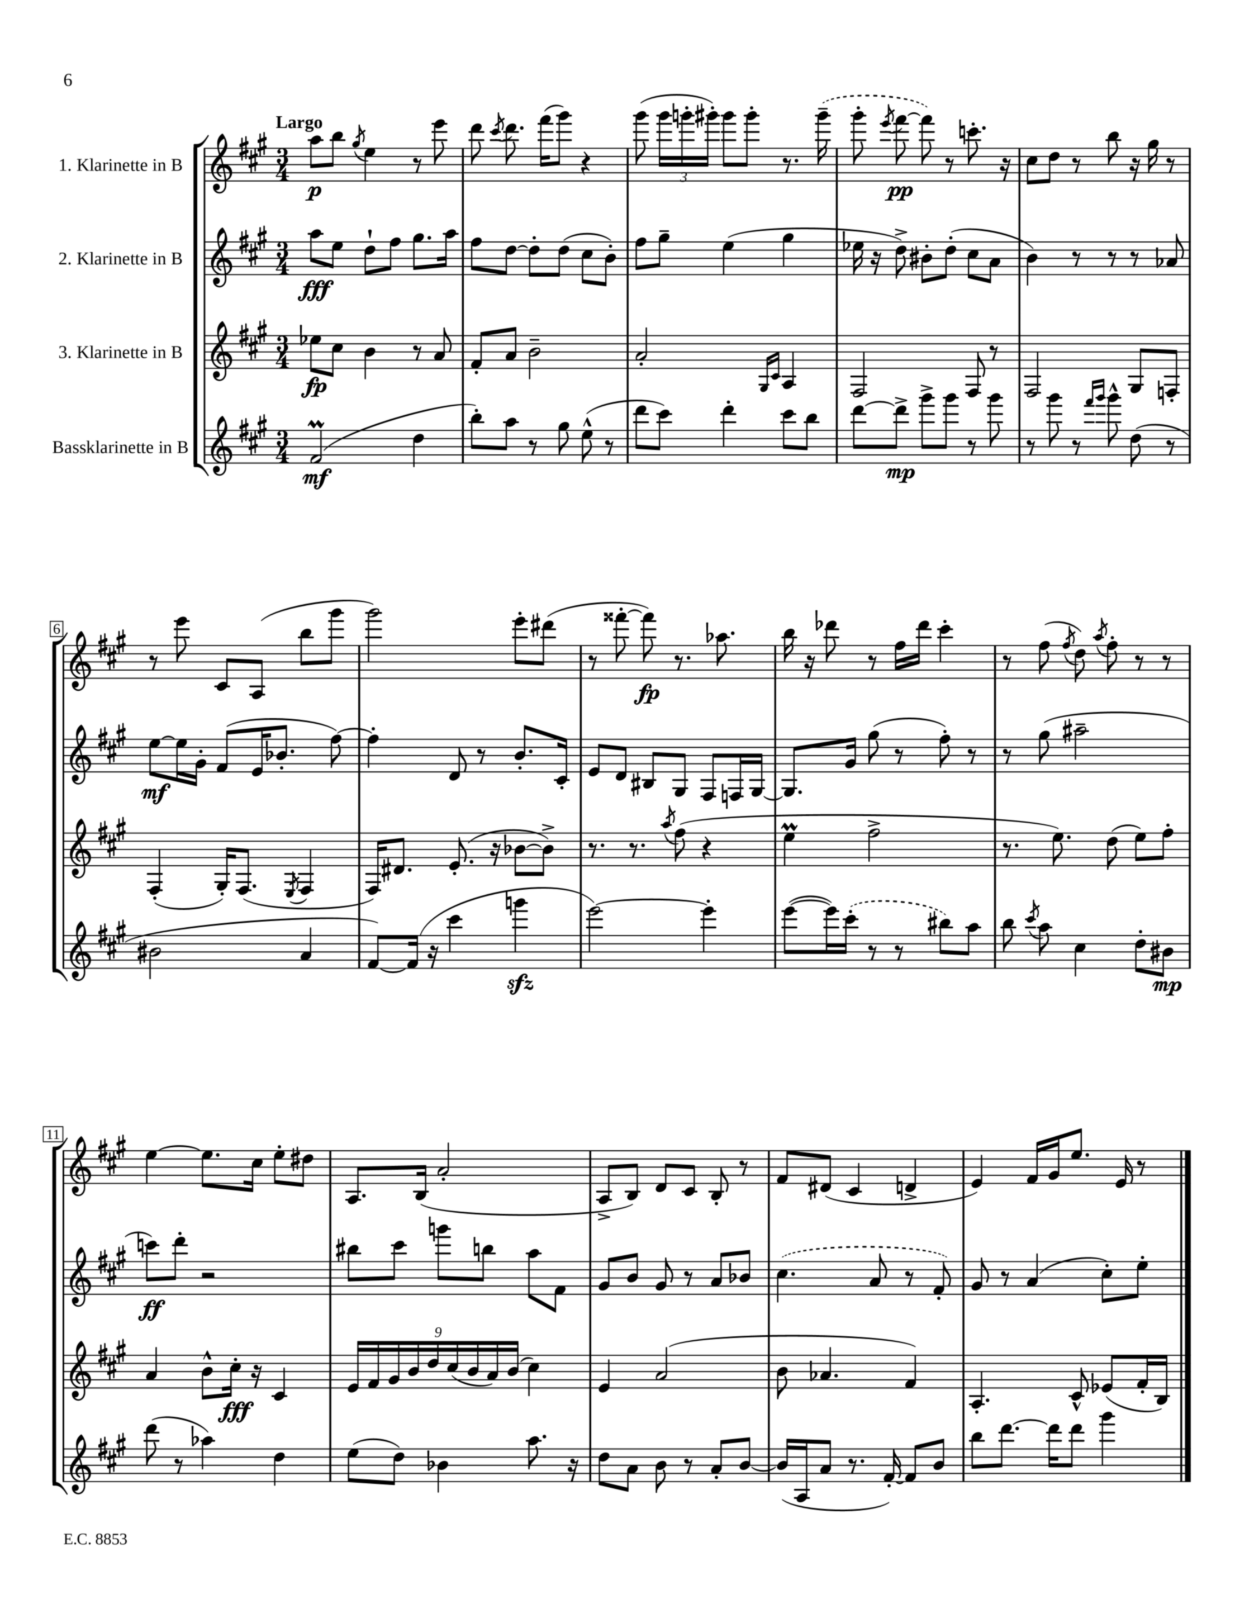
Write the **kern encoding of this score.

**kern	**dynam	**kern	**dynam	**kern	**dynam	**kern	**dynam
*part4	*part4	*part3	*part3	*part2	*part2	*part1	*part1
*staff4	*staff4	*staff3	*staff3	*staff2	*staff2	*staff1	*staff1
*I"Bassklarinette in B	*	*I"3. Klarinette in B	*	*I"2. Klarinette in B	*	*I"1. Klarinette in B	*
*clefG2	*	*clefG2	*	*clefG2	*	*clefG2	*
*k[f#c#g#]	*	*k[f#c#g#]	*	*k[f#c#g#]	*	*k[f#c#g#]	*
*M3/4	*	*M3/4	*	*M3/4	*	*M3/4	*
=1	=1	=1	=1	=1	=1	=1	=1
!	!	!	!	!	!	!LO:TX:a:B:t=Largo	!
(2f#M/	mf	8ee-X\L	fp	8aa\L	fff	8aa\L	p
.	.	8cc#\J	.	8ee\J	.	8bb\J	.
.	.	.	.	.	.	8qgg#/	.
.	.	4b\	.	8dd`\L	.	4ee\	.
.	.	.	.	8ff#\J	.	.	.
4dd\	.	8r	.	8.gg#\L	.	8r	.
.	.	8a/	.	.	.	8eee\	.
.	.	.	.	16aa\Jk	.	.	.
=2	=2	=2	=2	=2	=2	=2	=2
8bb'\L)	.	8f#'/L	.	8ff#\L	.	8ddd\	.
.	.	.	.	.	.	8qccc#/	.
8aa\J	.	8a/J	.	[8dd\J	.	8.ddd\	.
8r	.	2b~\	.	8dd'\L]	.	.	.
.	.	.	.	.	.	(16fff#\KL	.
8gg#\	.	.	.	(8dd\J	.	8ggg#\J)	.
(8ee^^\	.	.	.	8cc#\L	.	4r	.
8r	.	.	.	8b'\J)	.	.	.
=3	=3	=3	=3	=3	=3	=3	=3
8ddd\L	.	2a'/	.	8ff#\L	.	(8ggg#\	.
8ccc#\J)	.	.	.	8gg#~\J	.	24ggg#\LL	.
.	.	.	.	.	.	24gggn'\	.
.	.	.	.	.	.	24ggg#X'\JJ)	.
4ddd'\	.	.	.	(4ee\	.	8ggg#\L	.
.	.	.	.	.	.	8ggg#'\J	.
.	.	16qqG#/LL	.	.	.	.	.
.	.	16qqc#/JJ	.	.	.	.	.
8ccc#\L	.	4A/	.	4gg#\	.	8.r	.
8bb\J	.	.	.	.	.	.	.
.	.	.	.	.	.	(16ggg#~\	.
=4	=4	=4	=4	=4	=4	=4	=4
[8ddd\L	.	2F#/	.	16ee-X\	.	8ggg#'\	.
.	.	.	.	16r	.	.	.
.	.	.	.	.	.	8qeee/	.
8ddd^\J]	mp	.	.	8dd^\)	.	[8fff#\	pp
8ggg#^\L	.	.	.	8b#X'\L	.	8fff#\])	.
8ggg#\J	.	.	.	(8dd'\J	.	8r	.
8r	.	8F#/	.	8cc#\L	.	8.cccn'\	.
8ggg#\	.	8r	.	8a\J	.	.	.
.	.	.	.	.	.	16r	.
=5	=5	=5	=5	=5	=5	=5	=5
8r	.	2F#/	.	4b\)	.	8cc#\L	.
8ggg#\	.	.	.	.	.	8dd\J	.
8r	.	.	.	8r	.	8r	.
16qqfff#/LL	.	.	.	.	.	.	.
16qqggg#/JJ	.	.	.	.	.	.	.
8ggg#^^\	.	.	.	8r	.	8bb\	.
(8dd\	.	8G#/L	.	8r	.	16r	.
.	.	.	.	.	.	16gg#\	.
8r	.	8Fn'/J	.	8a-X/	.	8r	.
!!LO:LB:g=z
=6	=6	=6	=6	=6	=6	=6	=6
2b#X\	.	(4F#'/	.	[8ee\L	mf	8r	.
.	.	.	.	16ee\L]	.	8eee\	.
.	.	.	.	16g#'\JJ	.	.	.
.	.	16G#'/KL)	.	(8f#/L	.	8c#/L	.
.	.	(8.F#/J	.	.	.	.	.
.	.	.	.	16e/K	.	(8A/J	.
.	.	.	.	8.b-X'/J	.	.	.
.	.	8qE/	.	.	.	.	.
4a/	.	4F#/	.	.	.	8bb\L	.
.	.	.	.	[8ff#\)	.	8ggg#\J	.
=7	=7	=7	=7	=7	=7	=7	=7
[8f#/L)	.	16F#/KL)	.	4ff#'\]	.	2ggg#\)	.
.	.	8.d#X/J	.	.	.	.	.
(16f#/Jk]	.	.	.	.	.	.	.
16r	.	.	.	.	.	.	.
4ccc#\	.	(8.e'/	.	8d/	.	.	.
.	.	.	.	8r	.	.	.
.	.	16r	.	.	.	.	.
4gggnzz\	.	[8b-X\L	.	8.b'/L	.	8eee'\L	.
.	.	8b-^\J])	.	.	.	(8ddd#X\J	.
.	.	.	.	16c#'/Jk	.	.	.
=8	=8	=8	=8	=8	=8	=8	=8
[2eee\)	.	8.r	.	8e/L	.	8r	.
.	.	.	.	8d/J	.	[8fff##X'\	.
.	.	8.r	.	.	.	.	.
.	.	.	.	8B#X/L	.	8fff##\])	fp
.	.	8qaa/	.	.	.	.	.
.	.	(8ff#\	.	8G#/J	.	8.r	.
4eee'\]	.	4r	.	8F#/L	.	.	.
.	.	.	.	.	.	8.aa-X\	.
.	.	.	.	16Fn/L	.	.	.
.	.	.	.	[16G#/JJ	.	.	.
=9	=9	=9	=9	=9	=9	=9	=9
([8eee\L	.	4eeM\	.	8.G#/L]	.	16bb\	.
.	.	.	.	.	.	16r	.
16eee\L])	.	.	.	.	.	8ddd-X\	.
(16ccc#'\JJ	.	.	.	16g#/Jk	.	.	.
8r	.	2ff#^\	.	(8gg#\	.	8r	.
8r	.	.	.	8r	.	16ff#\LL	.
.	.	.	.	.	.	16ddd-\JJ	.
8bb#X\L)	.	.	.	8ff#'\)	.	4ccc#'\	.
8aa\J	.	.	.	8r	.	.	.
=10	=10	=10	=10	=10	=10	=10	=10
8bb\	.	8.r	.	8r	.	8r	.
8qccc#/	.	.	.	.	.	.	.
8aa\	.	.	.	(8gg#\	.	(8ff#\	.
.	.	8.ee\)	.	.	.	.	.
.	.	.	.	.	.	8qff#/	.
4cc#\	.	.	.	2aa#X~\	.	8dd\)	.
.	.	.	.	.	.	8qaa/	.
.	.	(8dd\	.	.	.	8ff#'\	.
8dd'\L	.	8ee\L)	.	.	.	8r	.
8b#X\J	mp	8ff#'\J	.	.	.	8r	.
!!LO:LB:g=z
=11	=11	=11	=11	=11	=11	=11	=11
(8ddd\	.	4a/	.	8cccn\L)	ff	[4ee\	.
8r	.	.	.	8ddd'\J	.	.	.
4aa-X\)	.	8b^^\L	.	2r	.	8.ee\L]	.
.	.	16cc#'\Jk	fff	.	.	.	.
.	.	16r	.	.	.	16cc#\Jk	.
4dd\	.	4c#/	.	.	.	8ee'\L	.
.	.	.	.	.	.	8dd#X\J	.
=12	=12	=12	=12	=12	=12	=12	=12
(8ee\L	.	18e/LL	.	8bb#X\L	.	8.A/L	.
.	.	18f#/	.	.	.	.	.
.	.	18g#/	.	.	.	.	.
8dd\J)	.	.	.	8ccc#\J	.	.	.
.	.	18b/	.	.	.	.	.
.	.	.	.	.	.	(16B/Jk	.
.	.	18dd/	.	.	.	.	.
4b-X\	.	.	.	8gggn\L	.	2a'/	.
.	.	(18cc#/	.	.	.	.	.
.	.	18b/	.	.	.	.	.
.	.	.	.	8bbn\J	.	.	.
.	.	18a/)	.	.	.	.	.
.	.	(18b/JJ	.	.	.	.	.
8.aa\	.	4cc#\)	.	8aa\L	.	.	.
.	.	.	.	8f#\J	.	.	.
16r	.	.	.	.	.	.	.
=13	=13	=13	=13	=13	=13	=13	=13
8dd\L	.	4e/	.	8g#/L	.	8A^/L	.
8a\J	.	.	.	8b/J	.	8B/J)	.
8b\	.	(2a/	.	8g#/	.	8d/L	.
8r	.	.	.	8r	.	8c#/J	.
8a'/L	.	.	.	8a/L	.	8B'/	.
[8b/J	.	.	.	8b-X/J	.	8r	.
=14	=14	=14	=14	=14	=14	=14	=14
(16b/LL]	.	8b\	.	(4.cc#\	.	8f#/L	.
16A/J	.	.	.	.	.	.	.
8a/J	.	4.a-X/	.	.	.	(8d#X/J	.
8.r	.	.	.	.	.	4c#/	.
.	.	.	.	8a/	.	.	.
[16f#'/)	.	.	.	.	.	.	.
8f#/L]	.	4f#/)	.	8r	.	4dn^/	.
8b/J	.	.	.	8f#'/)	.	.	.
=15	=15	=15	=15	=15	=15	=15	=15
8bb\L	.	4.A'/	.	8g#/	.	4e/)	.
[8.ddd\J	.	.	.	8r	.	.	.
.	.	.	.	(4a/	.	16f#/LL	.
16ddd\KL]	.	.	.	.	.	16g#/J	.
8ddd\J	.	8c#^^/	.	.	.	8.ee/J	.
4ggg#\	.	(8e-X/L	.	8cc#'\L)	.	.	.
.	.	.	.	.	.	16e/	.
.	.	16f#'/L	.	8ee'\J	.	8r	.
.	.	16B/JJ)	.	.	.	.	.
==	==	==	==	==	==	==	==
*-	*-	*-	*-	*-	*-	*-	*-
